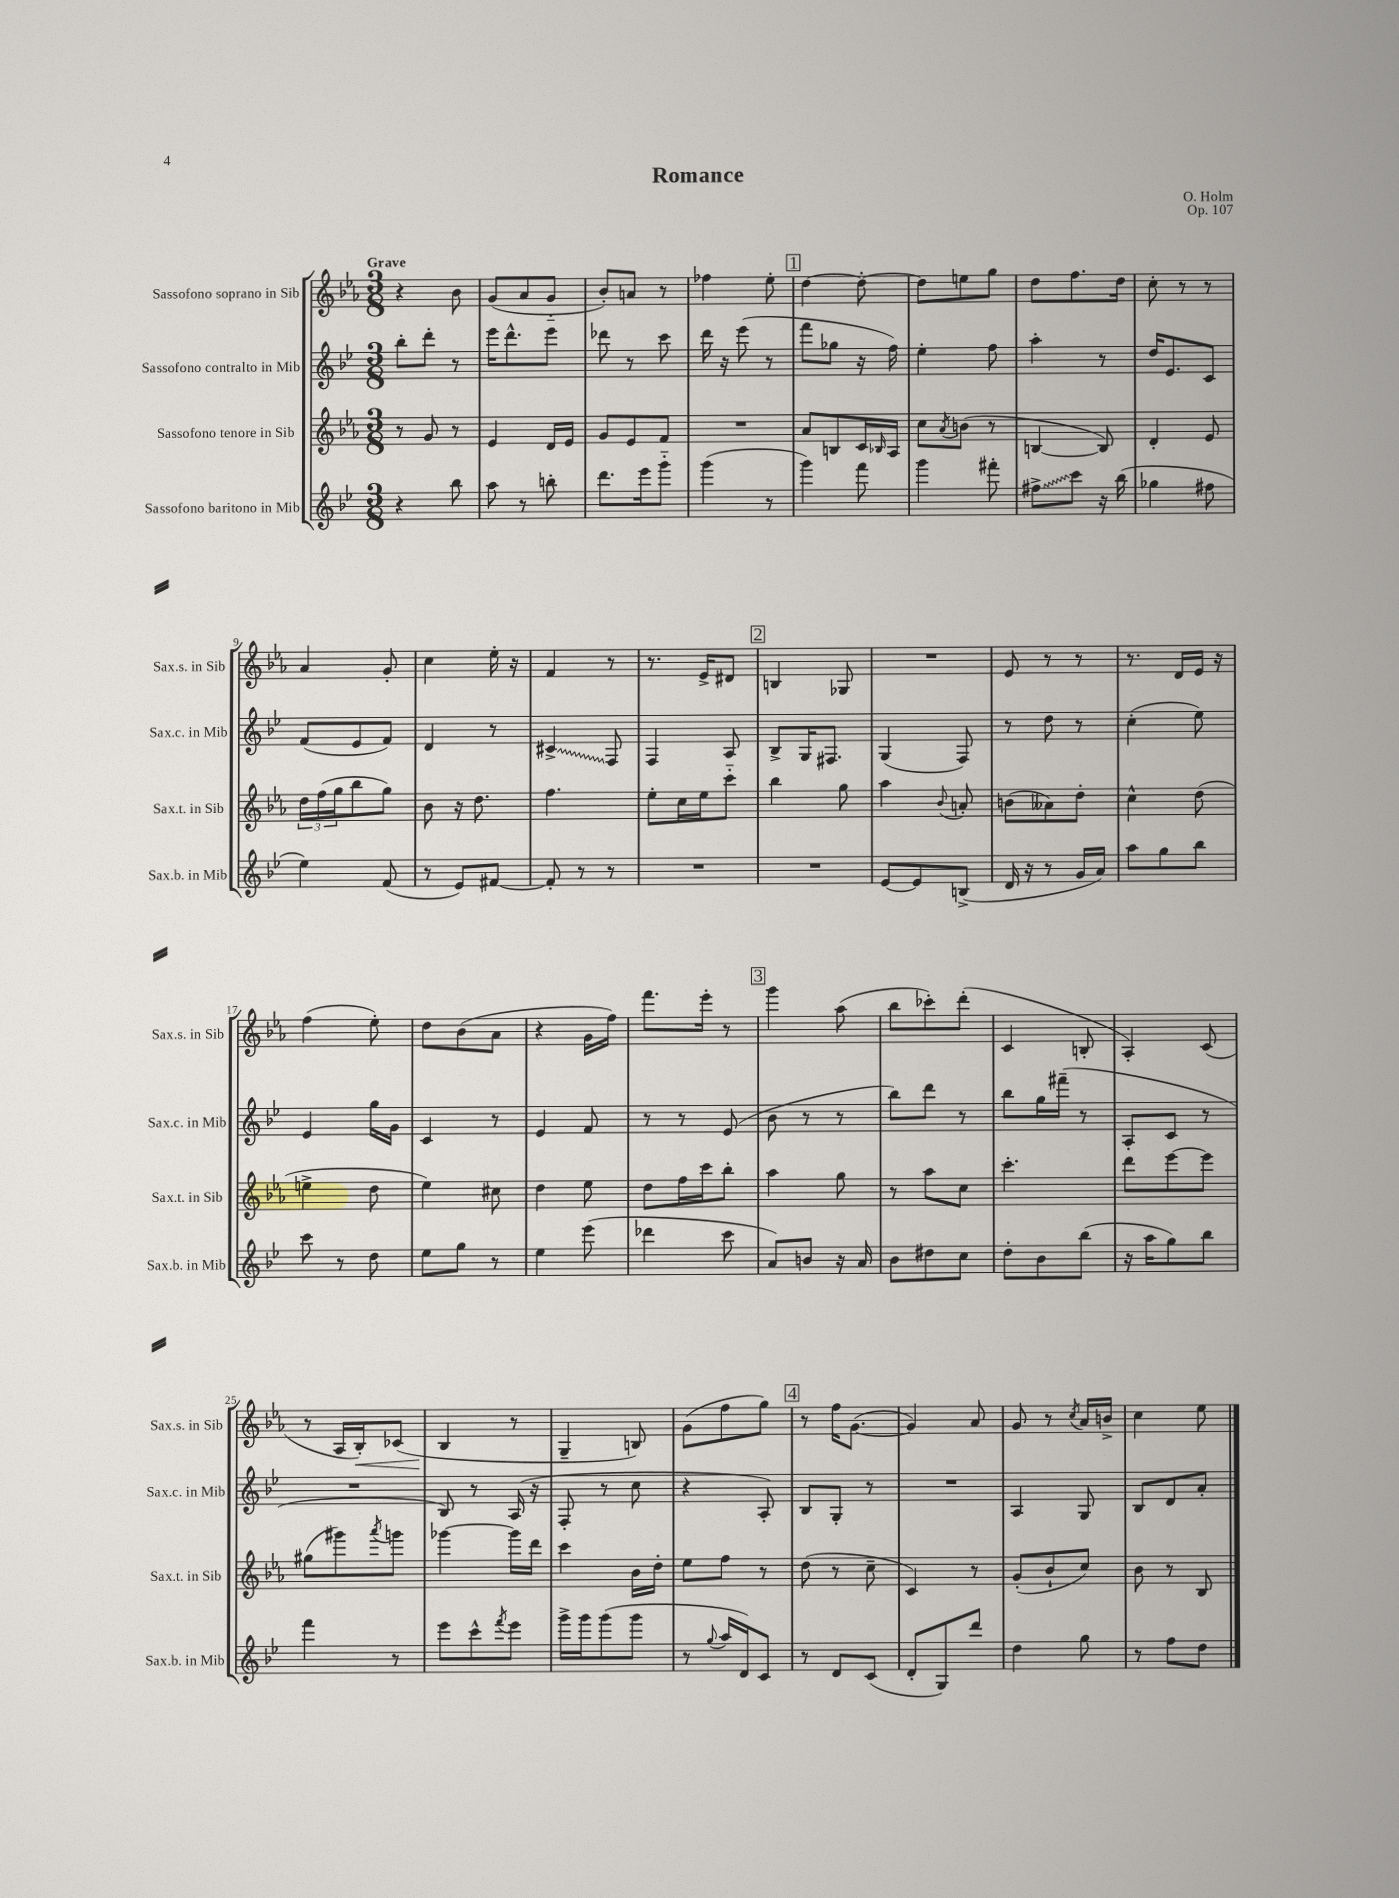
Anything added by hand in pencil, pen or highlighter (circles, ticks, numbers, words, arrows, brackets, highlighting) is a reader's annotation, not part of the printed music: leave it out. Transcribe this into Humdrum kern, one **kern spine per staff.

**kern	**kern	**kern	**kern
*staff4	*staff3	*staff2	*staff1
*clefG2	*clefG2	*clefG2	*clefG2
*k[b-e-]	*k[b-e-a-]	*k[b-e-]	*k[b-e-a-]
*M3/8	*M3/8	*M3/8	*M3/8
4r	8r	8bb-'	4r
.	8g	8ddd'	.
8bb-	8r	8r	8b-
=	=	=	=
8aa	4e-	16eee-	(8g
.	.	8.ddd^^	.
8r	.	.	8a-
8bb'	16d	8eee-	8g'~
.	16e-	.	.
=	=	=	=
8.ddd	8g	8ddd-	8b-')
.	8e-	8r	8a
16eee-	.	.	.
8ggg'~	8f	8ccc	8r
=	=	=	=
(4ggg	4.r	16ddd	4ff-
.	.	16r	.
.	.	(8eee-	.
8r	.	8r	8ee-'
=	=	=	=
4ggg)	8a-	8fff	[4dd
.	8B	8gg-	.
8fff	16c	16r	8dd'_
.	16qqB-	.	.
.	16A-	16ff)	.
=	=	=	=
4ggg	8cc	4ee-'	8dd]
.	8qa-	.	.
.	(8b	.	8ee
8fff#'	8r	8ff	8gg
=	=	=	=
8ff#^	[4B	4aa'	8dd
8ccc	.	.	8.ff
16r	8B])	8r	.
(16bb-	.	.	16dd
=	=	=	=
4gg-	4d'	16dd	8cc'
.	.	8.e-	.
.	.	.	8r
8ff#	8e-	8c	8r
=	=	=	=
4ee-)	24dd	(8f	4a-
.	(24ff	.	.
.	24gg	.	.
.	8bb-	8e-	.
(8f	8gg)	8f)	8g'
=	=	=	=
8r	8b-	4d	4cc
8e-)	16r	.	.
.	8.dd	.	.
[8f#	.	8r	16ee-'
.	.	.	16r
=	=	=	=
8f#']	4.ff	4c#^	4f
8r	.	.	.
8r	.	8F	8r
=	=	=	=
4.r	8ee-'	4F	8.r
.	16cc	.	.
.	16ee-	.	16e-^
.	8ccc'~	8A	8d#
=	=	=	=
4.r	4bb-	8B-^	4B
.	.	16G	.
.	.	8.F#	.
.	8gg	.	8G-
=	=	=	=
[8e-	4aa-	(4G	4.r
8e-]	.	.	.
.	8qqb-	.	.
(8B^	8a'	8F)	.
=	=	=	=
16d	(8b	8r	8e-
16r	.	.	.
8r	8a--)	8dd	8r
16g	8dd'	8r	8r
16a)	.	.	.
=	=	=	=
8aa	4cc^^	(4cc'	8.r
8gg	.	.	.
.	.	.	16d
8bb-	(8dd	8ee-)	16e-
.	.	.	16r
=	=	=	=
8ccc	4ee^	4e-	(4ff
8r	.	.	.
8dd	8dd	16gg	8ee-')
.	.	16g	.
=	=	=	=
8ee-	4ee-)	4c	8dd
8gg	.	.	(8b-
8r	8cc#	8r	8a-
=	=	=	=
4ee-	4dd	4e-	4r
(8eee-	8ee-	8f	16g
.	.	.	16ff)
=	=	=	=
4ddd-	8dd	8r	8.fff
.	16ff	8r	.
.	16ccc	.	16eee-'
8ccc	8bb-'	(8e-	8r
=	=	=	=
8a)	4aa-	8b-	4ggg
8b	.	8r	.
16r	8gg	8r	(8aa-
16a	.	.	.
=	=	=	=
8b-	8r	8bb-)	8bb-
8dd#	8aa-	8ddd	8ccc-')
8cc	8cc	8r	(8ddd'
=	=	=	=
8dd'	4.ccc'	8bb-	4c
8b-	.	16gg	.
.	.	(16fff#~	.
(8bb-	.	8r	8B'
=	=	=	=
16r	8ddd	8A'	4A-')
16aa	.	.	.
8gg)	[8eee-	8c	.
8bb-	8eee-]	8r	(8c
=	=	=	=
4fff	(8gg#	4.r	8r
.	8ggg#)	.	16A-
.	.	.	16B-')
.	8qaaa-	.	.
8r	8ggg	.	(8c-
=	=	=	=
8eee-	[4ggg-	8B-)	4B-
8ccc^^	.	8r	.
8qfff	.	.	.
8eee-	16ggg-]	(16A	8r
.	16ddd	16r	.
=	=	=	=
16ggg^	4ccc	8F'	4G~
16ggg	.	.	.
(8ggg	.	8r	.
8ggg	16b-	8cc	8B)
.	16dd'	.	.
=	=	=	=
8r	8ee-	4r	(8g
8qqgg	.	.	.
16aa	8ff	.	8ff
16d)	.	.	.
8c	8r	8A')	8gg)
=	=	=	=
8r	(8dd	8B-	8r
8d	8r	8G'	16ff
.	.	.	([8.g
(8c	8cc~	8r	.
=	=	=	=
8d'	4c)	4.r	4g])
8G)	.	.	.
8ddd	8r	.	8a-
=	=	=	=
4dd	(8g'	4A	8g
.	8b-`	.	8r
.	.	.	8qcc
8gg	8cc)	8G	16a-
.	.	.	16b^
=	=	=	=
8r	8b-	8B-	4cc
8ff	8r	8d	.
8dd	8B-	8a'	8ee-
==	==	==	==
*-	*-	*-	*-
